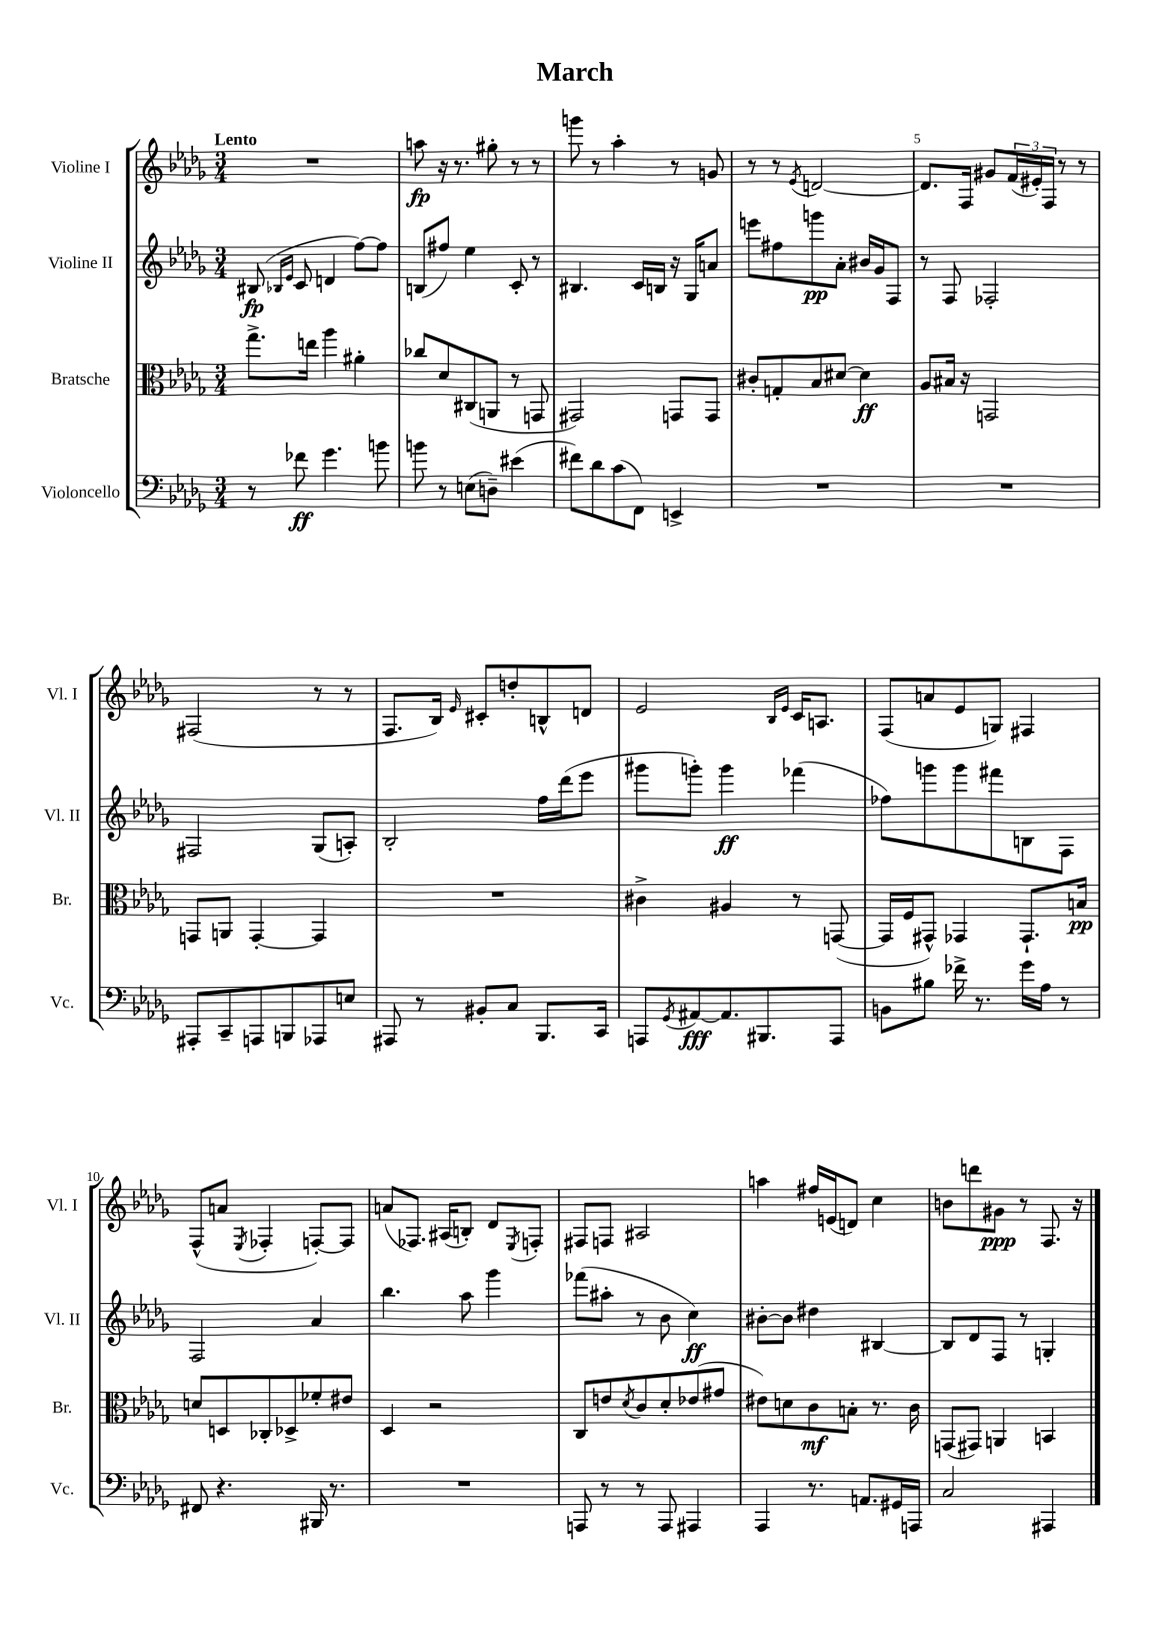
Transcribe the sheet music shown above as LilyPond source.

\header { title = "March" }
<<
\new StaffGroup <<
\new Staff = "s0" \with { instrumentName = "Violine I" shortInstrumentName = "Vl. I" } {
    \clef treble \key des \major \numericTimeSignature \time 3/4 \tempo "Lento"
    R2. |
    a''8\fp r16 r8. gis''8-. r8 r8 |
    g'''8 r8 aes''4-. r8 g'8 |
    r8 r8 \acciaccatura { ees'8 } d'2~ |
    d'8. f16 gis'8 \tuplet 3/2 { f'16( eis'16-.) f16 } r8 r8 |
    fis2( r8 r8 |
    f8. bes16) \grace { ees'16 } cis'8-. d''8-. b8-^ d'8 |
    ees'2 \grace { bes16 ees'16 } c'16 a8. |
    f8( a'8 ees'8 g8) fis4 |
    f8-^( a'8 \acciaccatura { ees8 } fes4-. f8~-.) f8 |
    a'8( fes8.) ais16( b8-.) des'8 \acciaccatura { ees8 } f8-. |
    fis8 f8 ais2 |
    a''4 fis''16 e'16( d'8) c''4 |
    b'8 d'''8 gis'8\ppp r8 f8. r16 \bar "|." |
}
\new Staff = "s1" \with { instrumentName = "Violine II" shortInstrumentName = "Vl. II" } {
    \clef treble \key des \major \numericTimeSignature \time 3/4
    bis8\fp( \grace { bes16 ees'16 } c'8 d'4 f''8~) f''8 |
    b8( fis''8) ees''4 c'8-. r8 |
    bis4. c'16 b16 r16 ges16 a'8 |
    e'''8 fis''8 g'''8\pp aes'8-. bis'16 ges'16 f8 |
    r8 f8 fes2-. |
    fis2 ges8( a8-.) |
    bes2-. f''16 des'''16( ees'''8 |
    gis'''8 g'''8-.) g'''4\ff fes'''4( |
    fes''8) g'''8 g'''8 fis'''8 b8 f8 |
    f2 aes'4 |
    bes''4. aes''8 ges'''4 |
    fes'''8( ais''8-. r8 bes'8 c''4\ff) |
    bis'8~-. bis'8 dis''4 bis4~ |
    bis8 des'8 f8 r8 g4-. \bar "|." |
}
\new Staff = "s2" \with { instrumentName = "Bratsche" shortInstrumentName = "Br." } {
    \clef alto \key des \major \numericTimeSignature \time 3/4
    ges''8.-> e''16 aes''4 ais'4-. |
    ces''8 des'8 cis8( a,8 r8 g,8 |
    gis,2) g,8 g,8 |
    cis'8-. g8-. bes8 dis'8~ dis'4\ff |
    aes8 bis16 r16 g,2 |
    g,8 a,8 g,4~-. g,4 |
    R2. |
    cis'4-> ais4 r8 g,8~( |
    g,16 f16 gis,8-^) ges,4 ges,8.-! b16\pp |
    d'8 d8 ces8-. des8-> fes'8-. eis'8 |
    des4 r2 |
    c8 e'8 \acciaccatura { des'8 } c'8 des'8-. ees'8( gis'8 |
    eis'8) d'8 c'8\mf b8-. r8. c'16 |
    g,8( gis,8) a,4 b,4 \bar "|." |
}
\new Staff = "s3" \with { instrumentName = "Violoncello" shortInstrumentName = "Vc." } {
    \clef bass \key des \major \numericTimeSignature \time 3/4
    r8 fes'8\ff ges'4. b'8 |
    b'8 r8 e8( d8--) eis'4( |
    fis'8) des'8 c'8( f,8) e,4-> |
    R2. |
    R2. |
    ais,,8-. c,8-- a,,8 b,,8 aes,,8 e8 |
    ais,,8 r8 bis,8-. c8 bes,,8. c,16 |
    a,,8 \acciaccatura { ges,8 } ais,8~\fff ais,8. bis,,8. a,,8 |
    b,8 bis8 fes'16-> r8. ges'16 aes16 r8 |
    fis,8 r4. bis,,16 r8. |
    R2. |
    a,,8 r8 r8 a,,8 ais,,4 |
    aes,,4 r8. a,8. gis,16 a,,16 |
    c2 ais,,4 \bar "|." |
}
>>
>>
\layout { \context { \Score \override BarNumber.break-visibility = ##(#f #t #t) barNumberVisibility = #(every-nth-bar-number-visible 5) } }
